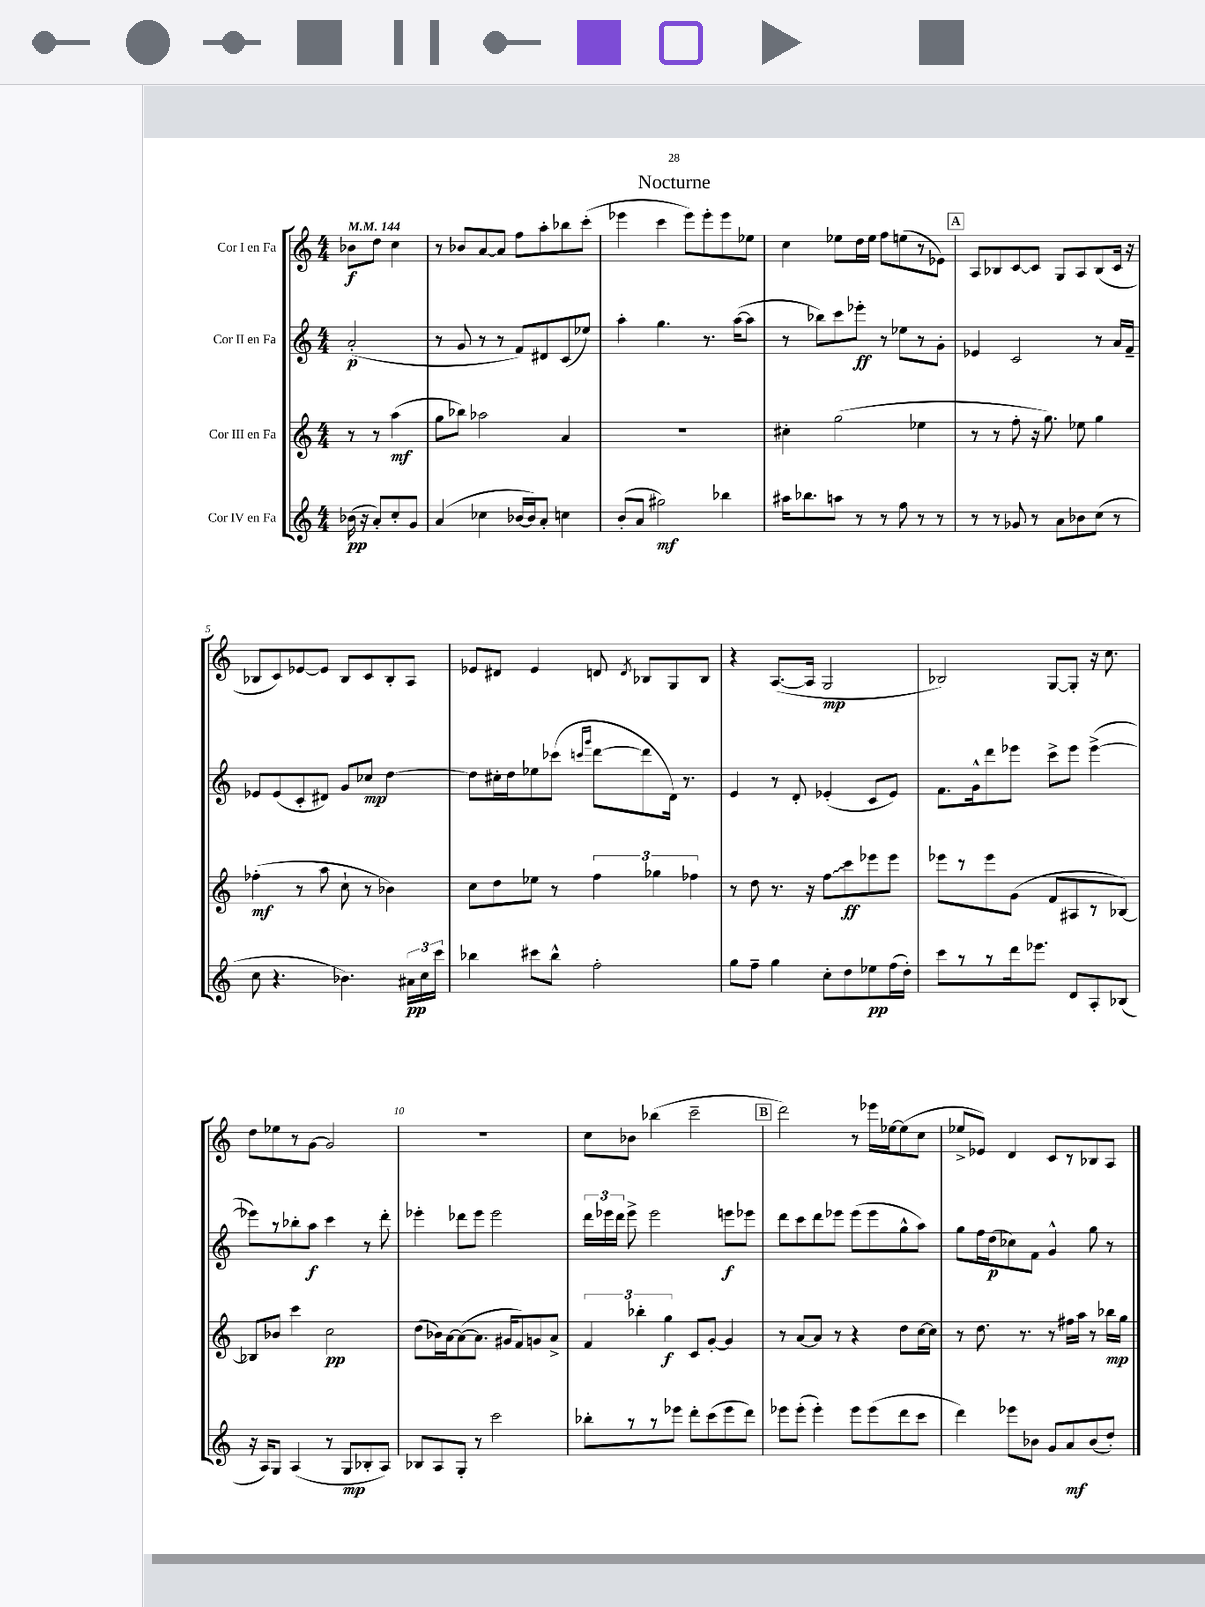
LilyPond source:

\header { title = "Nocturne" }
<<
\new StaffGroup <<
\new Staff = "s0" \with { instrumentName = "Cor I en Fa" } {
    \clef treble \key c \major \numericTimeSignature \time 4/4 \partial 2 \tempo 4 = 144
    \autoBeamOff bes'8[\f d''8] c''4 |
    r8 bes'8[ a'8~ a'8] f''8[ a''8-. bes''8 c'''8]-.( |
    ees'''4 c'''4 ees'''8[) ees'''8-. ees'''8 ees''8] |
    c''4 ees''8[ d''16 ees''16] f''8[ e''8( r8 ees'8]) |
    \mark \markup { \box "A" } a8[ bes8 c'8~ c'8] g8[ a8 bes8( c'16] r16 |
    bes8[ c'8) ees'8~ ees'8] bes8[ c'8 bes8-. a8] |
    ees'8[ dis'8] ees'4 d'8 \acciaccatura { d'8 } bes8[ g8 bes8] |
    r4 a8.[~( a16] g2\mp |
    bes2) g8[~ g8]-. r16 c''8. |
    d''8[ ees''8 r8 g'8]~ g'2 |
    r1 |
    c''8[ bes'8] bes''4( c'''2-- |
    \mark \markup { \box "B" } d'''2) r8 ees'''16[ ees''16~ ees''8( c''8] |
    ees''8[-> ees'8]) d'4 c'8[ r8 bes8 a8] \bar "|." |
}
\new Staff = "s1" \with { instrumentName = "Cor II en Fa" } {
    \clef treble \key c \major \numericTimeSignature \time 4/4 \partial 2
    \autoBeamOff a'2-.\p( |
    r8 g'8 r8 r8 f'8[) dis'8 c'8( ees''8]) |
    a''4-. g''4. r8. a''16[~( a''8] |
    r8 bes''8[) c'''8 ees'''8]-.\ff r8 ees''8[ r8 g'8]-. |
    \mark \markup { \box "A" } ees'4 c'2 r8 a'16[ f'16]-- |
    ees'8[ ees'8( c'8-. dis'8]) g'8[ ces''8]\mp d''4~ |
    d''8[ cis''16-. d''16 ees''8 ces'''8]( \grace { c'''16[ g'''16] } d'''8[~ d'''8 d'16]) r8. |
    e'4 r8 d'8-. ees'4-.( c'8[ ees'8]) |
    f'8.[ g'16-^ d'''8 ees'''8] c'''8[-> ees'''8] ees'''4~->( |
    ees'''8[) r8 bes''8-. a''8]\f c'''4 r8 d'''8-. |
    ees'''4-. des'''8[ ees'''8] ees'''2 |
    \tuplet 3/2 { d'''16[ ees'''16 d'''16] } ees'''8-> ees'''2 e'''8[\f ees'''8] |
    \mark \markup { \box "B" } d'''8[ c'''8 d'''8 ees'''8] ees'''8[( ees'''8 g''8-^ a''8]) |
    g''8[ f''16 d''16\p( ces''8) f'8] g'4-^ g''8 r8 \bar "|." |
}
\new Staff = "s2" \with { instrumentName = "Cor III en Fa" } {
    \clef treble \key c \major \numericTimeSignature \time 4/4 \partial 2
    \autoBeamOff r8 r8 a''4\mf( |
    g''8[ bes''8]) aes''2 a'4 |
    R1 |
    cis''4-. g''2( ees''4 |
    \mark \markup { \box "A" } r8 r8 f''8-. r16 g''8.) ees''8 g''4 |
    fes''4-.\mf( r8 a''8 c''8-! r8 bes'4) |
    c''8[ d''8 ees''8] r8 \tuplet 3/2 { f''4 ges''4 fes''4 } |
    r8 d''8 r8. r16 \once \override Glissando.style = #'zigzag f''8[\glissando c'''8\ff ees'''8 ees'''8] |
    ees'''8[ r8 ees'''8 g'8]( f'8[ ais8 r8 bes8]~) |
    bes8[ bes'8] c'''4 c''2\pp |
    d''8[( bes'16) a'16~ a'8~( a'8.] gis'16[ f'8) g'8 a'8]-> |
    \tuplet 3/2 { f'4 bes''4-. g''4\f } c'8[ g'8]~-. g'4 |
    \mark \markup { \box "B" } r8 a'8[~ a'8] r8 r4 d''8[ c''16~ c''16] |
    r8 d''8. r8. r8 fis''16[ a''16] r8 bes''16[\mp g''16] \bar "|." |
}
\new Staff = "s3" \with { instrumentName = "Cor IV en Fa" } {
    \clef treble \key c \major \numericTimeSignature \time 4/4 \partial 2
    \autoBeamOff bes'16\pp( r16 a'8[-.) c''8-. g'8] |
    a'4( ces''4 bes'16[~ bes'16) a'8]-. c''4 |
    b'8[-.( a'8] gis''2\mf) bes''4 |
    ais''16[ bes''8. a''8] r8 r8 f''8 r8 r8 |
    \mark \markup { \box "A" } r8 r8 ges'8 r8 a'8[ bes'8 c''8]( r8 |
    c''8 r4. bes'4.) \tuplet 3/2 { ais'16[\pp c''16 c'''16] } |
    bes''4 cis'''8[ bes''8]-^ f''2-. |
    g''8[ f''8]-- g''4 c''8[-. d''8 ees''8\pp f''16( d''16]-.) |
    c'''8[ r8 r8 d'''16 ees'''8.] d'8[ a8-. bes8]( |
    r16 a16[) g8] a4( r8 g8[\mp bes8-. a8]) |
    bes8[ a8 g8]-. r8 c'''2 |
    bes''8[-. r8 r8 ees'''8] d'''8[-. c'''8( ees'''8 d'''8]) |
    \mark \markup { \box "B" } ees'''8[ ees'''8]-.( ees'''4-.) ees'''8[ ees'''8( d'''8 c'''8] |
    d'''4) ees'''8[ bes'8] g'8[ a'8\mf bes'8( d''8]-.) \bar "|." |
}
>>
>>
\layout { \context { \Score \override BarNumber.break-visibility = ##(#f #t #t) barNumberVisibility = #(every-nth-bar-number-visible 5) } }
